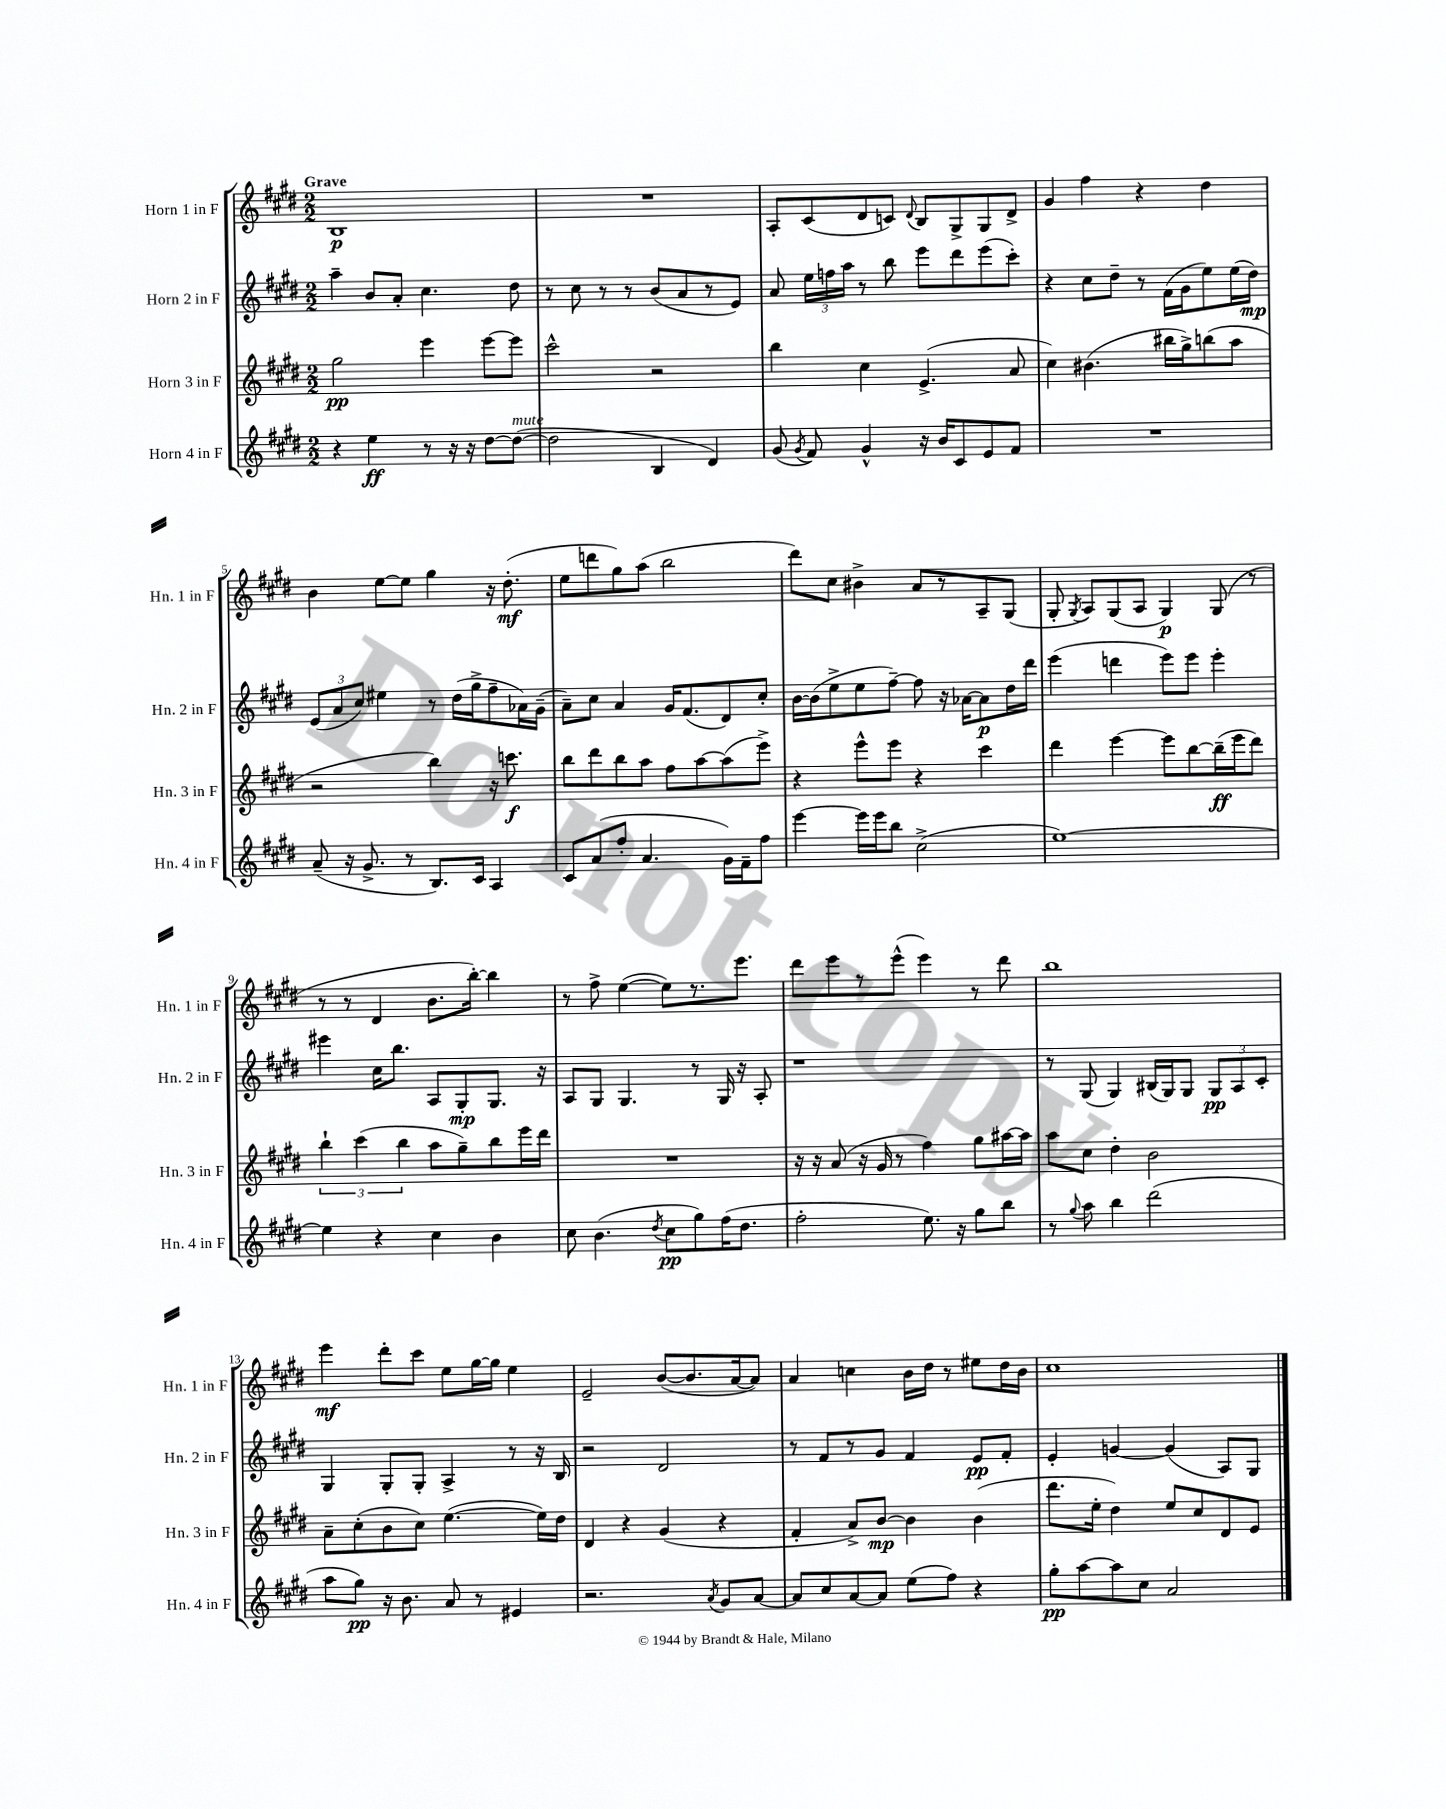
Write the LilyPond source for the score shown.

<<
\new StaffGroup <<
\new Staff = "s0" \with { instrumentName = "Horn 1 in F" shortInstrumentName = "Hn. 1 in F" } {
    \clef treble \key e \major \numericTimeSignature \time 2/2 \tempo "Grave"
    \autoBeamOff b1\p |
    R1 |
    a8[-. cis'8( dis'8 c'8]) \appoggiatura { dis'8 } b8[ gis8-> gis8 dis'8]-> |
    gis'4 fis''4 r4 dis''4 |
    b'4 e''8[~ e''8] gis''4 r16 dis''8.-.\mf( |
    e''8[ d'''8 gis''8) a''8]( b''2 |
    dis'''8[) cis''8] bis'4-> a'8[ r8 a8-- gis8]( |
    gis8-. \acciaccatura { gis8 } a8[) gis8( a8] gis4\p) gis8( r8 |
    r8 r8 dis'4 b'8.[ b''16]~-.) b''4 |
    r8 fis''8-> e''4~( e''8[) r8. e'''8.] |
    dis'''8[ e'''8 r8 e'''8]-^( e'''4) r8 dis'''8 |
    b''1 |
    e'''4\mf dis'''8[-. cis'''8] e''8[ gis''16~ gis''16] e''4 |
    e'2-- b'8[~( b'8. a'16~ a'8]) |
    a'4 c''4 b'16[ dis''16] r8 eis''8[ dis''16 b'16] |
    cis''1 \bar "|." |
}
\new Staff = "s1" \with { instrumentName = "Horn 2 in F" shortInstrumentName = "Hn. 2 in F" } {
    \clef treble \key e \major \numericTimeSignature \time 2/2
    \autoBeamOff a''4-- b'8[ a'8]-. cis''4. dis''8 |
    r8 cis''8 r8 r8 b'8[( a'8 r8 e'8]) |
    a'8 \tuplet 3/2 { e''16[ f''16 a''16] } r8 b''8 e'''8[ dis'''8 e'''8( cis'''8]-.) |
    r4 cis''8[ dis''8]-- r8 fis'16[( gis'16 e''8) e''16( dis''16]\mp) |
    \tuplet 3/2 { e'8[( a'8 cis''8]) } eis''4 r8 dis''16[( gis''16-> fis''8-- aes'16) gis'16]--( |
    a'8[--) cis''8] a'4 gis'16[ fis'8.( dis'8) cis''8]-. |
    b'16[~ b'16( e''8-> e''8 fis''8]~--) fis''8 r16 aes'16[~ aes'8\p dis''16 dis'''16] |
    e'''4( d'''4 e'''8[) e'''8] e'''4-. |
    eis'''4 cis''16[ b''8.] a8[ gis8-.\mp gis8.] r16 |
    a8[ gis8] gis4. r8 gis16 r16 a8-. |
    r1 |
    r8 gis8( gis4) bis16[( gis16) gis8] \tuplet 3/2 { gis8[\pp a8 cis'8]-. } |
    gis4 gis8[-. gis8]-. a4-> r8 r16 b16 |
    r2 dis'2 |
    r8 fis'8[ r8 gis'8] fis'4 e'8[\pp fis'8]-. |
    e'4-. g'4~ g'4( a8[) gis8] \bar "|." |
}
\new Staff = "s2" \with { instrumentName = "Horn 3 in F" shortInstrumentName = "Hn. 3 in F" } {
    \clef treble \key e \major \numericTimeSignature \time 2/2
    \autoBeamOff gis''2\pp e'''4 e'''8[~ e'''8] |
    cis'''2-^ r2 |
    b''4 cis''4 e'4.->( a'8 |
    cis''4) bis'4.( bis''16[ gis''16->) b''8( a''8] |
    r2 b''4) r16 c'''8.\f |
    b''8[ dis'''8 b''8 a''8] fis''8[ a''8~ a''8( e'''8]->) |
    r4 e'''8[-^ e'''8] r4 cis'''4 |
    dis'''4 e'''4~ e'''8[ b''8~ b''16--\ff( e'''16 dis'''8]) |
    \tuplet 3/2 { b''4-! cis'''4( b''4 } a''8[ gis''8--) b''8 e'''16 dis'''16] |
    R1 |
    r16 r16 a'8( r16 gis'16 r8 fis''4) gis''8[ ais''16~ ais''16] |
    a''8[ cis''8] dis''4-. b'2 |
    a'8[-- cis''8-.( b'8 cis''8]) e''4.~( e''16[) dis''16] |
    dis'4 r4 gis'4( r4 |
    fis'4-. a'8[->) b'8]~\mp b'4 b'4( |
    dis'''8.[ e''16]-. dis''4) e''8[ cis''8 dis'8 e'8] \bar "|." |
}
\new Staff = "s3" \with { instrumentName = "Horn 4 in F" shortInstrumentName = "Hn. 4 in F" } {
    \clef treble \key e \major \numericTimeSignature \time 2/2
    \autoBeamOff r4 e''4\ff r8 r16 r16 dis''8[~ dis''8]~^\markup { \italic "mute" }( |
    dis''2 b4 dis'4) |
    gis'8( \acciaccatura { gis'8 } fis'8) gis'4-^ r16 b'16[ cis'8 e'8 fis'8] |
    R1 |
    a'8--( r16 gis'8.-> r8 b8.[) cis'16] a4 |
    cis'8[ a'8( fis''8]-. a'4. gis'16[) fis'16-- fis''8] |
    e'''4~ e'''16[ e'''16 b''8] cis''2->( |
    e''1~) |
    e''4 r4 cis''4 b'4 |
    cis''8 b'4.( \acciaccatura { dis''8 } cis''8[\pp gis''8) fis''16( dis''8.] |
    fis''2-. e''8.) r16 gis''8[ b''8] |
    r8 \appoggiatura { gis''8 } a''8 b''4 dis'''2( |
    a''8[ gis''8]\pp) r16 b'8. a'8 r8 eis'4 |
    r2. \acciaccatura { a'8 } gis'8[ a'8]~ |
    a'8[ cis''8 a'8~ a'8] e''8[( fis''8]) r4 |
    gis''8[-.\pp a''8~ a''8 cis''8] a'2 \bar "|." |
}
>>
>>
